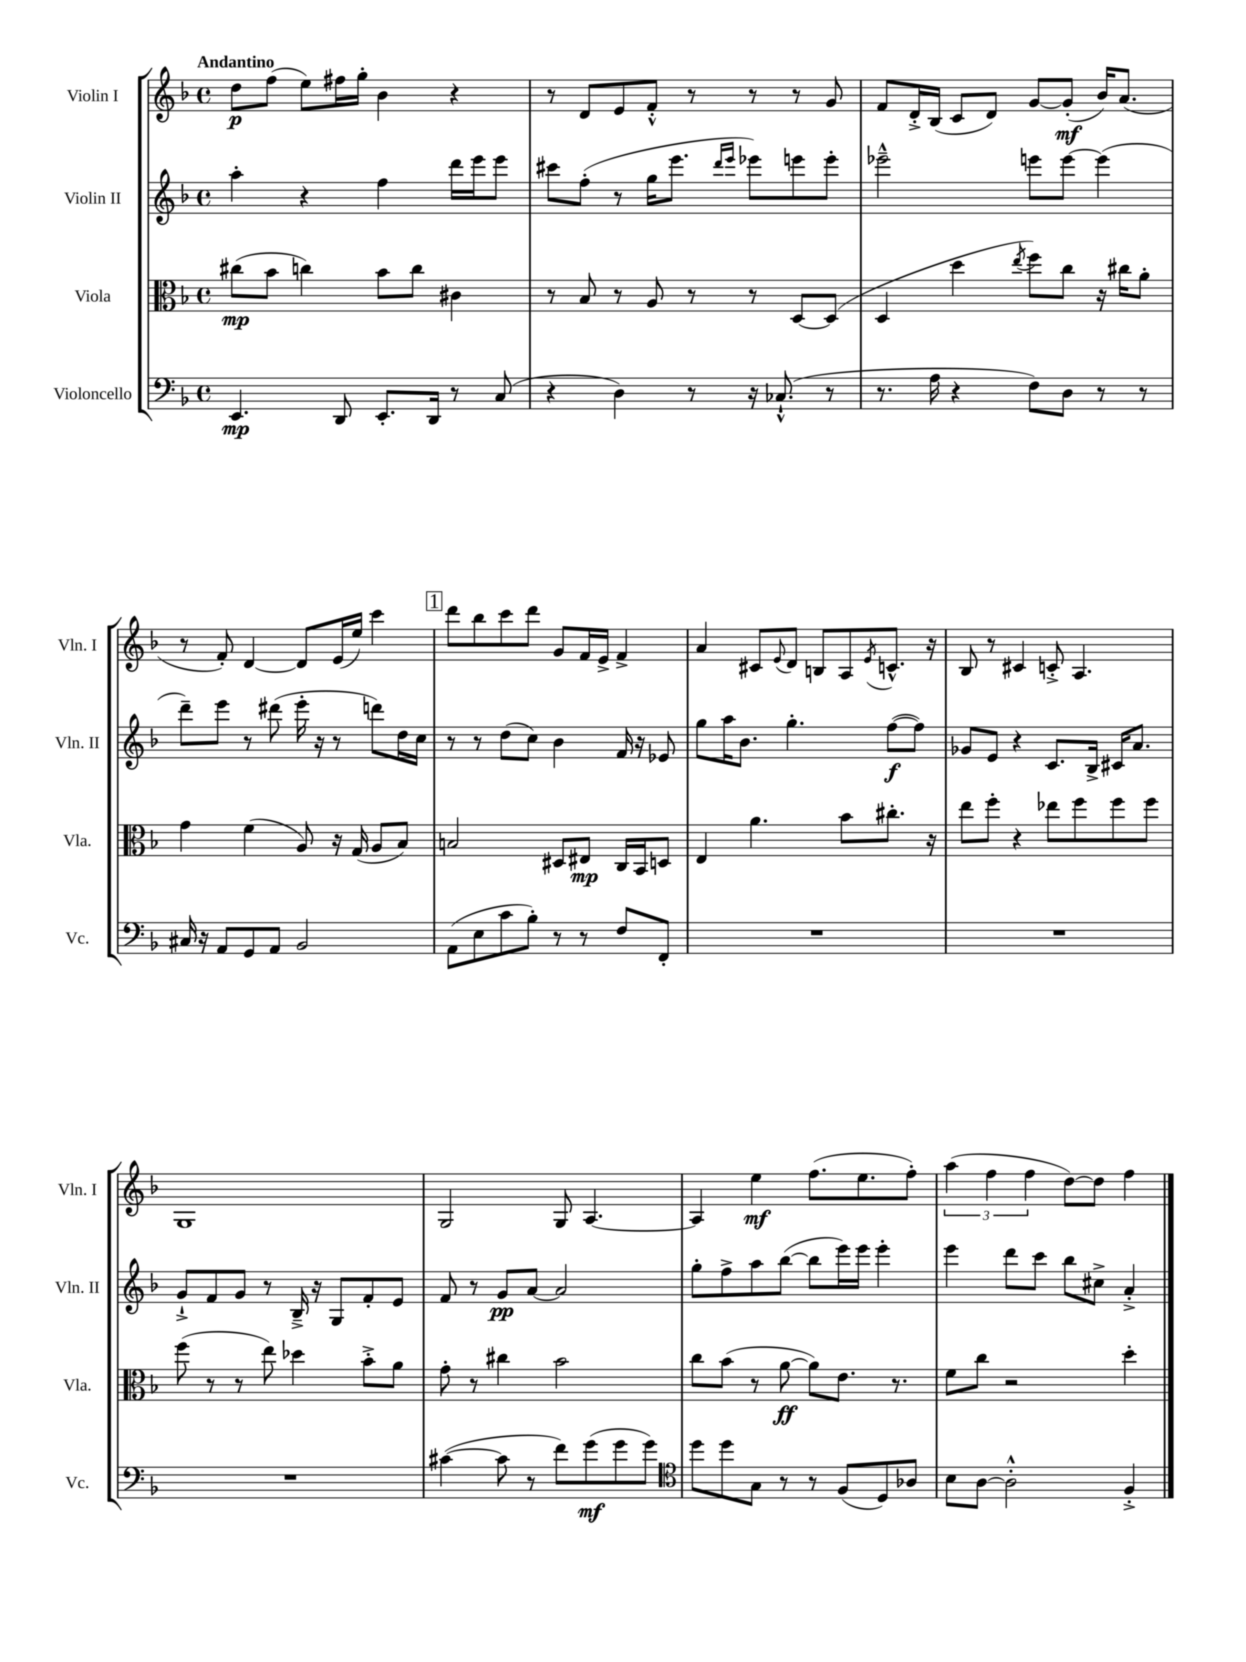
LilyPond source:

<<
\new StaffGroup <<
\new Staff = "s0" \with { instrumentName = "Violin I" shortInstrumentName = "Vln. I" } {
    \clef treble \key f \major \defaultTimeSignature \time 4/4 \tempo "Andantino"
    d''8\p f''8( e''8) fis''16 g''16-. bes'4 r4 |
    r8 d'8 e'8 f'8-.-^ r8 r8 r8 g'8 |
    f'8 d'16-.-> bes16( c'8 d'8) g'8~ g'8-.\mf( bes'16) a'8.( |
    r8 f'8-.) d'4~ d'8 e'16( e''16) c'''4 |
    \mark \markup { \box "1" } d'''8 bes''8 c'''8 d'''8 g'8 f'16 e'16-> f'4-> |
    a'4 cis'8 \appoggiatura { e'8 } d'8 b8 a8 \acciaccatura { e'8 } c'8.-^ r16 |
    bes8 r8 cis'4 c'8-.-> a4. |
    g1 |
    g2 g8 a4.~ |
    a4 e''4\mf f''8.( e''8. f''8-.) |
    \tuplet 3/2 { a''4( f''4 f''4 } d''8~) d''8 f''4 \bar "|." |
}
\new Staff = "s1" \with { instrumentName = "Violin II" shortInstrumentName = "Vln. II" } {
    \clef treble \key f \major \defaultTimeSignature \time 4/4
    a''4-. r4 f''4 d'''16 e'''16 e'''8 |
    cis'''8 f''8-.( r8 g''16 e'''8. \grace { d'''16 e'''16 } ees'''8) e'''8 e'''8-. |
    ees'''2---^ e'''8 e'''8~ e'''4( |
    d'''8--) e'''8 r8 dis'''8( e'''16-. r16 r8 d'''8) d''16 c''16 |
    \mark \markup { \box "1" } r8 r8 d''8( c''8) bes'4 f'16 r16 ees'8 |
    g''8 a''16 bes'8. g''4.-. f''8~\f( f''8) |
    ges'8 e'8 r4 c'8. bes16-> cis'16 a'8. |
    g'8-!-> f'8 g'8 r8 bes16---> r16 g8 f'8-. e'8 |
    f'8 r8 g'8\pp a'8~ a'2 |
    g''8-. f''8-> a''8 bes''8~( bes''8 e'''16) e'''16 e'''4-. |
    e'''4 d'''8 c'''8 bes''8 cis''8-> a'4-.-> \bar "|." |
}
\new Staff = "s2" \with { instrumentName = "Viola" shortInstrumentName = "Vla." } {
    \clef alto \key f \major \defaultTimeSignature \time 4/4
    cis''8\mp( bes'8 c''4) bes'8 c''8 cis'4 |
    r8 bes8 r8 a8 r8 r8 d8~ d8( |
    d4 d''4 \acciaccatura { e''8 } f''8) c''8 r16 cis''16 a'8-. |
    g'4 f'4( a8) r16 g16( a8 bes8) |
    \mark \markup { \box "1" } b2 dis8 eis8\mp c16 bes,16 d8 |
    e4 a'4. bes'8 cis''8.-. r16 |
    e''8 f''8-. r4 ees''8 f''8 f''8 f''8 |
    f''8( r8 r8 e''8) des''4 bes'8-.-> a'8 |
    g'8-. r8 cis''4 bes'2 |
    c''8 bes'8( r8 a'8~\ff a'8) e'8. r8. |
    f'8 c''8 r2 d''4-. \bar "|." |
}
\new Staff = "s3" \with { instrumentName = "Violoncello" shortInstrumentName = "Vc." } {
    \clef bass \key f \major \defaultTimeSignature \time 4/4
    e,4.\mp d,8 e,8.-. d,16 r8 c8( |
    r4 d4) r8 r16 ces8.-!-^( r8 |
    r8. a16 r4 f8) d8 r8 r8 |
    cis16 r16 a,8 g,8 a,8 bes,2 |
    \mark \markup { \box "1" } a,8( e8 c'8 bes8-.) r8 r8 f8 f,8-. |
    R1 |
    R1 |
    R1 |
    cis'4~( cis'8 r8 f'8) g'8\mf( g'8 g'8) |
    \clef tenor d''8 d''8 g8 r8 r8 f8( d8) aes8 |
    bes8 a8~ a2-.-^ f4-.-> \bar "|." |
}
>>
>>
\layout { \context { \Score \remove "Bar_number_engraver" } }
